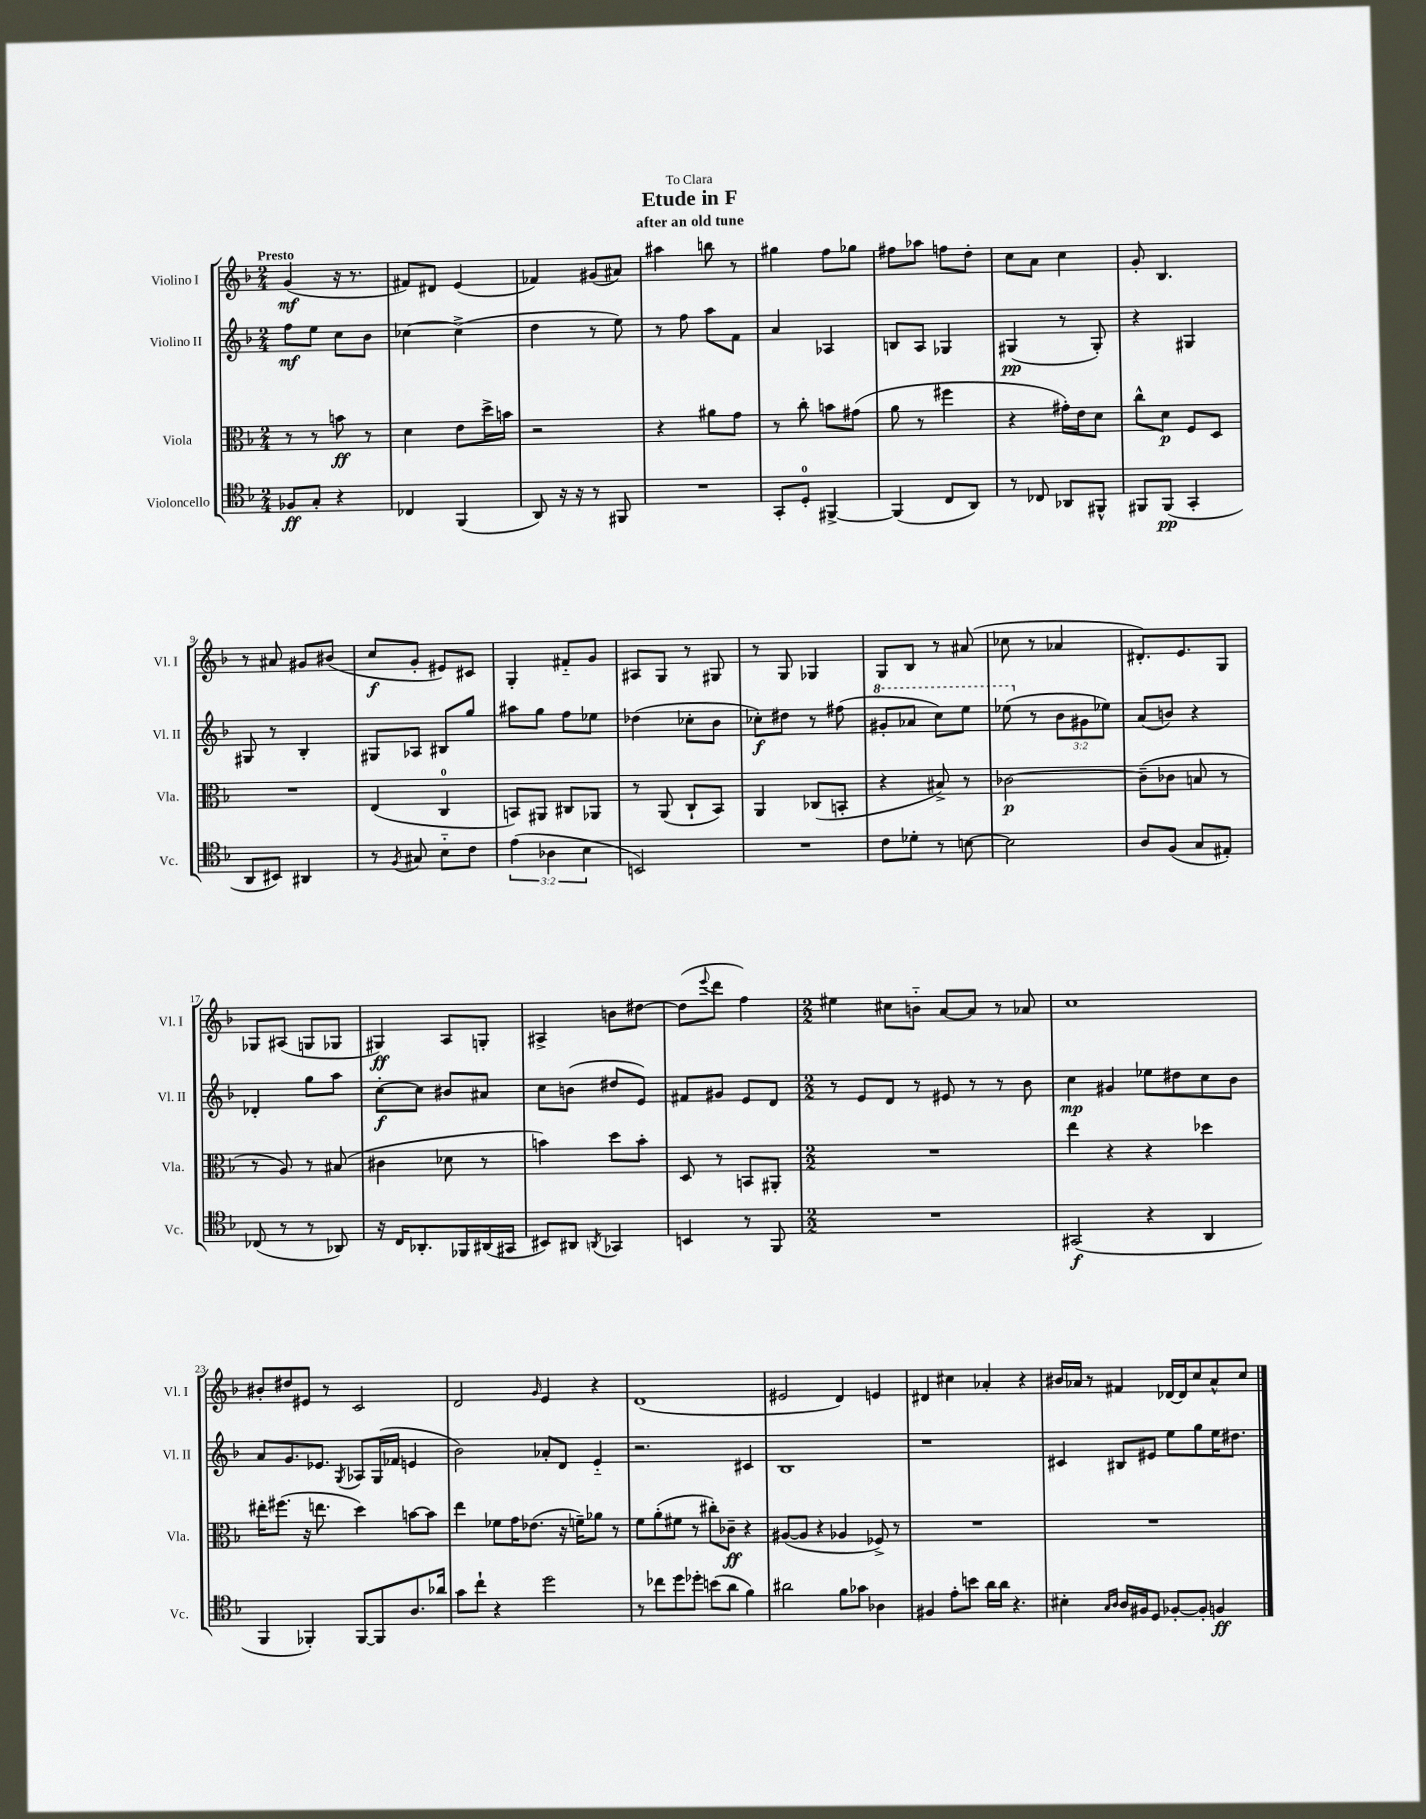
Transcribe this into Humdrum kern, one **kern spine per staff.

**kern	**kern	**kern	**kern
*staff4	*staff3	*staff2	*staff1
*clefC4	*clefC3	*clefG2	*clefG2
*k[b-]	*k[b-]	*k[b-]	*k[b-]
*M2/4	*M2/4	*M2/4	*M2/4
8F-	8r	8ff	(4g
8G'	8r	8ee	.
4r	8b	8cc	16r
.	.	.	8.r
.	8r	8b-	.
=	=	=	=
4C-	4d	[4cc-	8f#)
.	.	.	8d#
(4FF	8e	(4cc-^]	(4e
.	16dd^	.	.
.	16b	.	.
=	=	=	=
8AA)	2r	4dd	4f-)
16r	.	.	.
16r	.	.	.
8r	.	8r	(8g#
8FF#	.	8ee)	8a#)
=	=	=	=
2r	4r	8r	4aa#
.	.	8ff	.
.	8a#	8aa	8bb
.	8g	8f	8r
=	=	=	=
8GG'	8r	4a	4gg#
8D'	8cc'	.	.
[4FF#^	8b	4A-	8ff
.	(8g#	.	8gg-
=	=	=	=
(4FF#]	8a	8B	8ff#
.	8r	8A	8aa-
8C	4ff#	4G-	8ff
8AA)	.	.	8dd'
=	=	=	=
8r	4r	(4G#	8cc
8C-	.	.	8a
8AA-	16g#')	8r	4cc
.	16e	.	.
8FF#^^	8d	8G#')	.
=	=	=	=
8FF#	8cc^^	4r	8g'
(8FF#	8d	.	4.B-
4GG'	8F	4G#	.
.	8D	.	.
=	=	=	=
8AA	2r	8G#	8r
8BB#)	.	8r	8a#
4AA#	.	4B-'	8g#
.	.	.	(8b#
=	=	=	=
8r	(4E	8G#	8cc
8qF	.	.	.
8G#	.	8A-	8g'
8B-'~	4C	8B#	8e#)
8c	.	8gg	8c#
=	=	=	=
(6e	8BB)	8aa#	4G'
.	8AA#	8gg	.
6A-	.	.	.
.	8C#	8ff	8f#'~
6B-	.	.	.
.	8AA-	8ee-	8g
=	=	=	=
2BB)	8r	(4dd-	8A#
.	(8AA	.	8G
.	8C`	8cc-'	8r
.	8BB-)	8b-	8G#
=	=	=	=
2r	4AA	8cc-')	8r
.	.	8dd#	8G
.	(8C-	8r	4G-
.	8BB'	(8ff#	.
=	=	=	=
8c	4r	8gg#'	8G
8d-'	.	8aa-	8B-
8r	8B#^)	8ccc)	8r
[8B	8r	8eee	(8a#
=	=	=	=
2B]	[2c-	(8eee-	8cc-
.	.	8r	8r
.	.	12b-	4a-
.	.	12g#	.
.	.	12ee-)	.
=	=	=	=
8A	(8c-~]	(8a	8.d#')
(8F	8c-	8b)	.
.	.	.	8.e
8G	8B	4r	.
8E#')	8r	.	8G
=	=	=	=
(8C-	8r	4d-'	8G-
8r	8A)	.	(8A#
8r	8r	8gg	8G
8AA-)	(8B#	8aa	8G-
=	=	=	=
16r	4c#	[8cc'	4G#)
16C	.	.	.
8.AA-'	.	8cc]	.
.	8d-	8b#	8A
16FF-	.	.	.
(16AA#	8r	8a#	8G'
16GG#	.	.	.
=	=	=	=
8BB#)	4b)	8cc	4A#^
8AA#	.	(8b	.
8qAA	.	.	.
4GG-	8dd	8dd#	8b
.	8b'	8e)	[8dd#
=	=	=	=
4BB	8D	8f#	(8dd#]
.	.	.	8qqeee
.	8r	8g#	8ddd
8r	8BB	8e	4ff)
8FF	8AA#'	8d	.
=	=	=	=
*M2/2	*M2/2	*M2/2	*M2/2
1r	1r	8r	4ee#
.	.	8e	.
.	.	8d	8cc#
.	.	8r	8b'~
.	.	8e#	[8a
.	.	8r	8a]
.	.	8r	8r
.	.	8b-	8a-
=	=	=	=
(2GG#	4ee	4cc	1cc
.	4r	4g#	.
4r	4r	8ee-	.
.	.	8dd#	.
4AA	4dd-	8cc	.
.	.	8b-	.
=	=	=	=
4FF	16ee#'	8a	8b#'
.	(8.ff#	.	.
.	.	8.g	8dd#
4FF-')	16r	.	8e#
.	8.ee	8.e-	.
.	.	.	8r
.	.	8qG	.
[8FF-	4dd)	8A-	2c
8FF-]	.	(16G	.
.	.	16f-	.
8.A	[8b	4e	.
.	8b]	.	.
16a-	.	.	.
=	=	=	=
8g	4ee	2b-)	2d
8cc`	.	.	.
4r	8f-	.	.
.	16g	.	.
.	(8.e-	.	.
.	.	.	16qqg
2dd	.	8a-'	4e
.	16r	8d	.
.	16f~)	.	.
.	8a-	4e'~	4r
.	8r	.	.
=	=	=	=
8r	8f	2.r	(1d
8cc-	(8a'	.	.
8dd	8f#	.	.
8dd-'	8r	.	.
(8b	8cc#')	.	.
8a	8c-~	.	.
4f)	4r	4c#	.
=	=	=	=
2a#	([8A#	1B-	2e#
.	8A#]	.	.
.	4r	.	.
8f	4A-	.	4d)
8g-	.	.	.
4A-	8F-^)	.	4e
.	8r	.	.
=	=	=	=
4F#	1r	1r	4d#
8e'	.	.	4cc#
8b	.	.	.
16a	.	.	4a-'
16a	.	.	.
4.r	.	.	.
.	.	.	4r
=	=	=	=
4B#'	1r	4c#	16b#
.	.	.	16a-
.	.	.	8r
16qqG	.	.	.
16qqA	.	.	.
16A	.	8B#	4f#
16F#	.	.	.
8D	.	8e#	.
[8F-'	.	8ee	[16d-
.	.	.	16d-]
8F-']	.	8gg	8cc
4F	.	16ee	8a-^^
.	.	8.dd#	.
.	.	.	8cc
==	==	==	==
*-	*-	*-	*-
